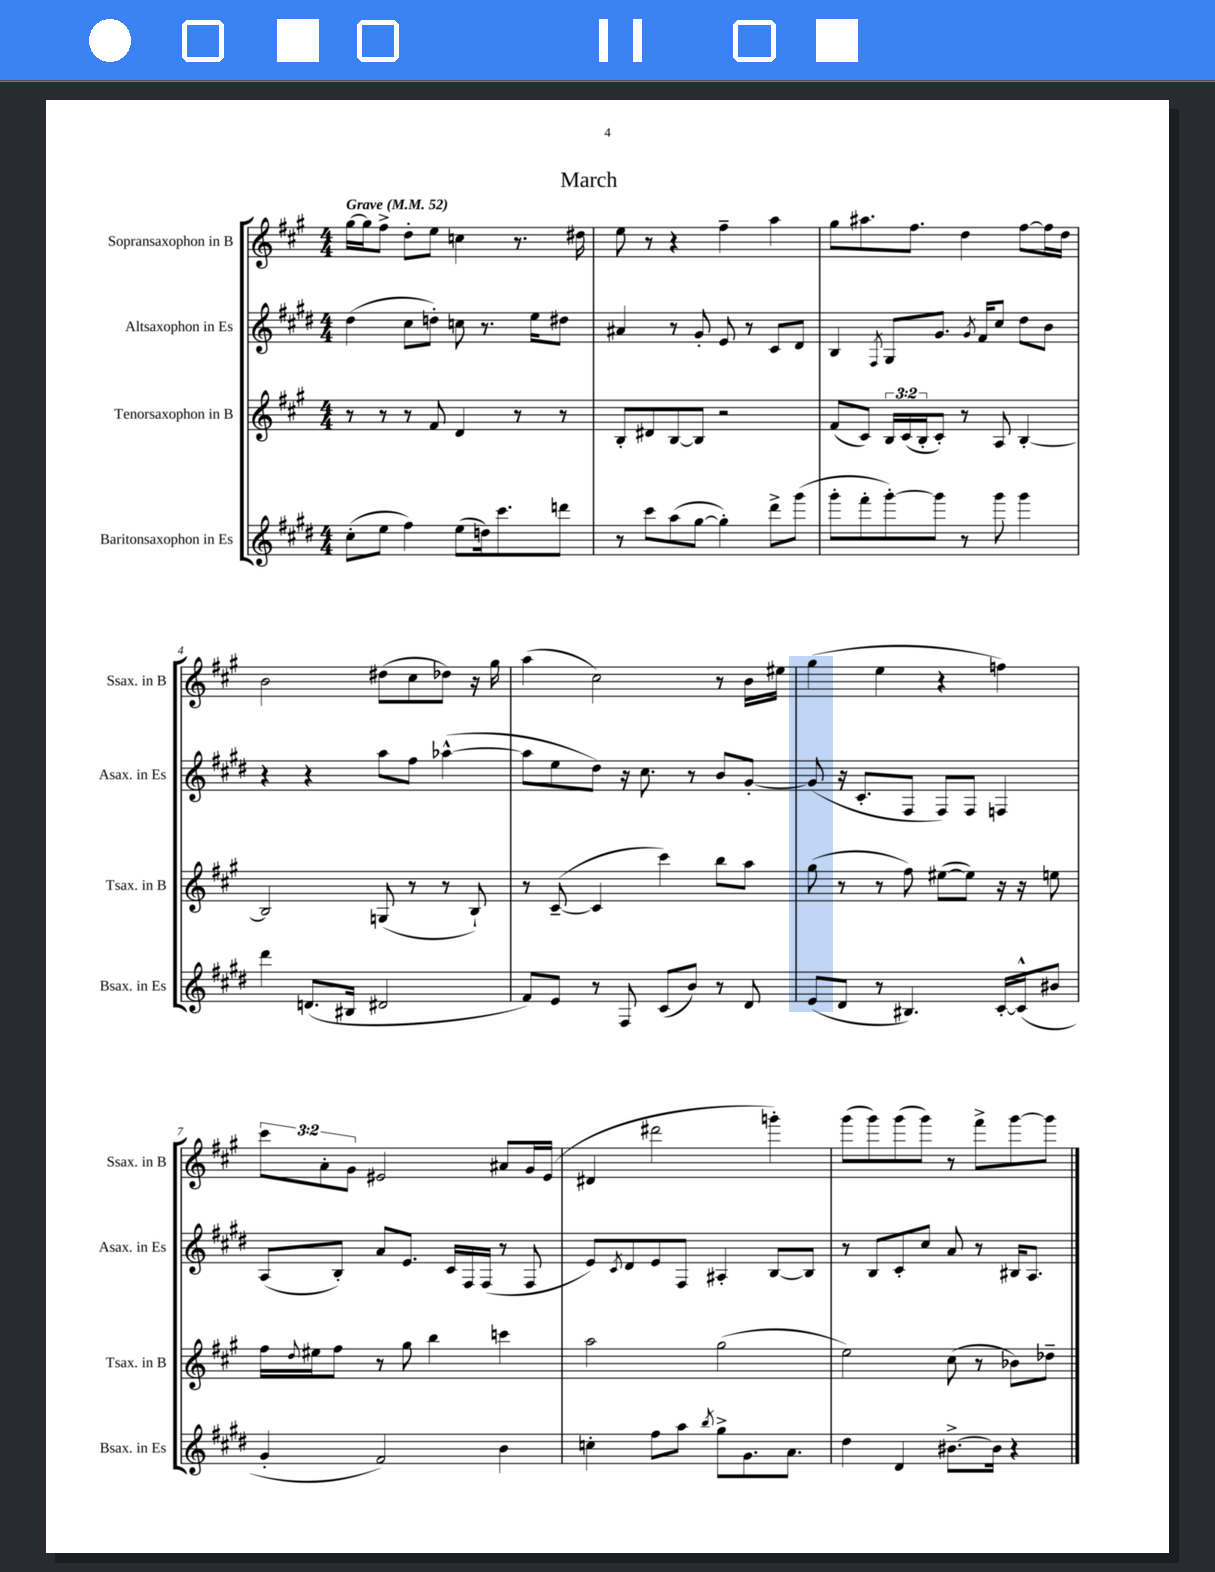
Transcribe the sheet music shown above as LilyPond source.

\header { title = "March" }
<<
\new StaffGroup <<
\new Staff = "s0" \with { instrumentName = "Sopransaxophon in B" shortInstrumentName = "Ssax. in B" } {
    \clef treble \key a \major \numericTimeSignature \time 4/4 \override Staff.TupletNumber.text = #tuplet-number::calc-fraction-text \tempo "Grave" 4 = 52
    gis''16~ gis''16 fis''8-> d''8-. e''8 c''4 r8. dis''16 |
    e''8 r8 r4 fis''4-- a''4 |
    gis''8 ais''8. fis''8. d''4 fis''8~ fis''16 d''16 |
    b'2 dis''8( cis''8 des''8) r16 gis''16 |
    a''4( cis''2) r8 b'16 eis''16 |
    gis''4( e''4 r4 f''4) |
    \tuplet 3/2 { cis'''8 a'8-. gis'8 } eis'2 ais'8 gis'16 eis'16( |
    dis'4 dis'''2 g'''4-.) |
    gis'''8( gis'''8) gis'''8( gis'''8) r8 fis'''8-> gis'''8~ gis'''8 \bar "|." |
}
\new Staff = "s1" \with { instrumentName = "Altsaxophon in Es" shortInstrumentName = "Asax. in Es" } {
    \clef treble \key e \major \numericTimeSignature \time 4/4
    dis''4( cis''8 d''8-.) c''8 r8. e''16 dis''8 |
    ais'4 r8 gis'8-. e'8 r8 cis'8 dis'8 |
    b4 \acciaccatura { fis8 } gis8 gis'8. \acciaccatura { gis'8 } fis'16 cis''8 dis''8 b'8 |
    r4 r4 a''8 fis''8 aes''4~-^( |
    aes''8 e''8 dis''8) r16 cis''8. r8 b'8 gis'8~-. |
    gis'8( r16 cis'8.-. fis8 fis8) fis8 f4 |
    a8( b8-.) a'8 e'8. cis'16 fis16 fis16( r8 fis8 |
    e'8) \acciaccatura { cis'8 } dis'8 e'8 fis8 ais4-. b8~ b8 |
    r8 b8 cis'8-. cis''8 a'8 r8 bis16 a8. \bar "|." |
}
\new Staff = "s2" \with { instrumentName = "Tenorsaxophon in B" shortInstrumentName = "Tsax. in B" } {
    \clef treble \key a \major \numericTimeSignature \time 4/4 \override Staff.TupletNumber.text = #tuplet-number::calc-fraction-text
    r8 r8 r8 fis'8 d'4 r8 r8 |
    b8-. dis'8 b8~ b8 r2 |
    fis'8( cis'8) \tuplet 3/2 { b16 cis'16( b16-. } cis'8-.) r8 a8 b4~-. |
    b2 g8( r8 r8 b8-!) |
    r8 cis'8~--( cis'4 cis'''4) b''8 a''8 |
    gis''8( r8 r8 fis''8) eis''8~( eis''8) r16 r16 e''8 |
    fis''16 \appoggiatura { d''8 } eis''16 fis''8 r8 gis''8 b''4 c'''4 |
    a''2 gis''2( |
    e''2) cis''8( r8 bes'8) des''8-- \bar "|." |
}
\new Staff = "s3" \with { instrumentName = "Baritonsaxophon in Es" shortInstrumentName = "Bsax. in Es" } {
    \clef treble \key e \major \numericTimeSignature \time 4/4
    cis''8-.( e''8 fis''4) e''8( d''16) cis'''8. d'''8 |
    r8 cis'''8 a''8( gis''8~ gis''4-.) dis'''8-> gis'''8( |
    gis'''8-. fis'''8-. gis'''8~-.) gis'''8 r8 gis'''8 gis'''4 |
    dis'''4 d'8.( bis16 dis'2 |
    fis'8) e'8 r8 fis8 cis'8( b'8) r8 dis'8 |
    e'8( dis'8 r8 bis4.) cis'16~-. cis'16-^( bis'8 |
    gis'4-. fis'2) b'4 |
    c''4-. fis''8 a''8 \acciaccatura { b''8 } gis''8-> gis'8. a'8. |
    dis''4 dis'4 bis'8.~-> bis'16 r4 \bar "|." |
}
>>
>>
